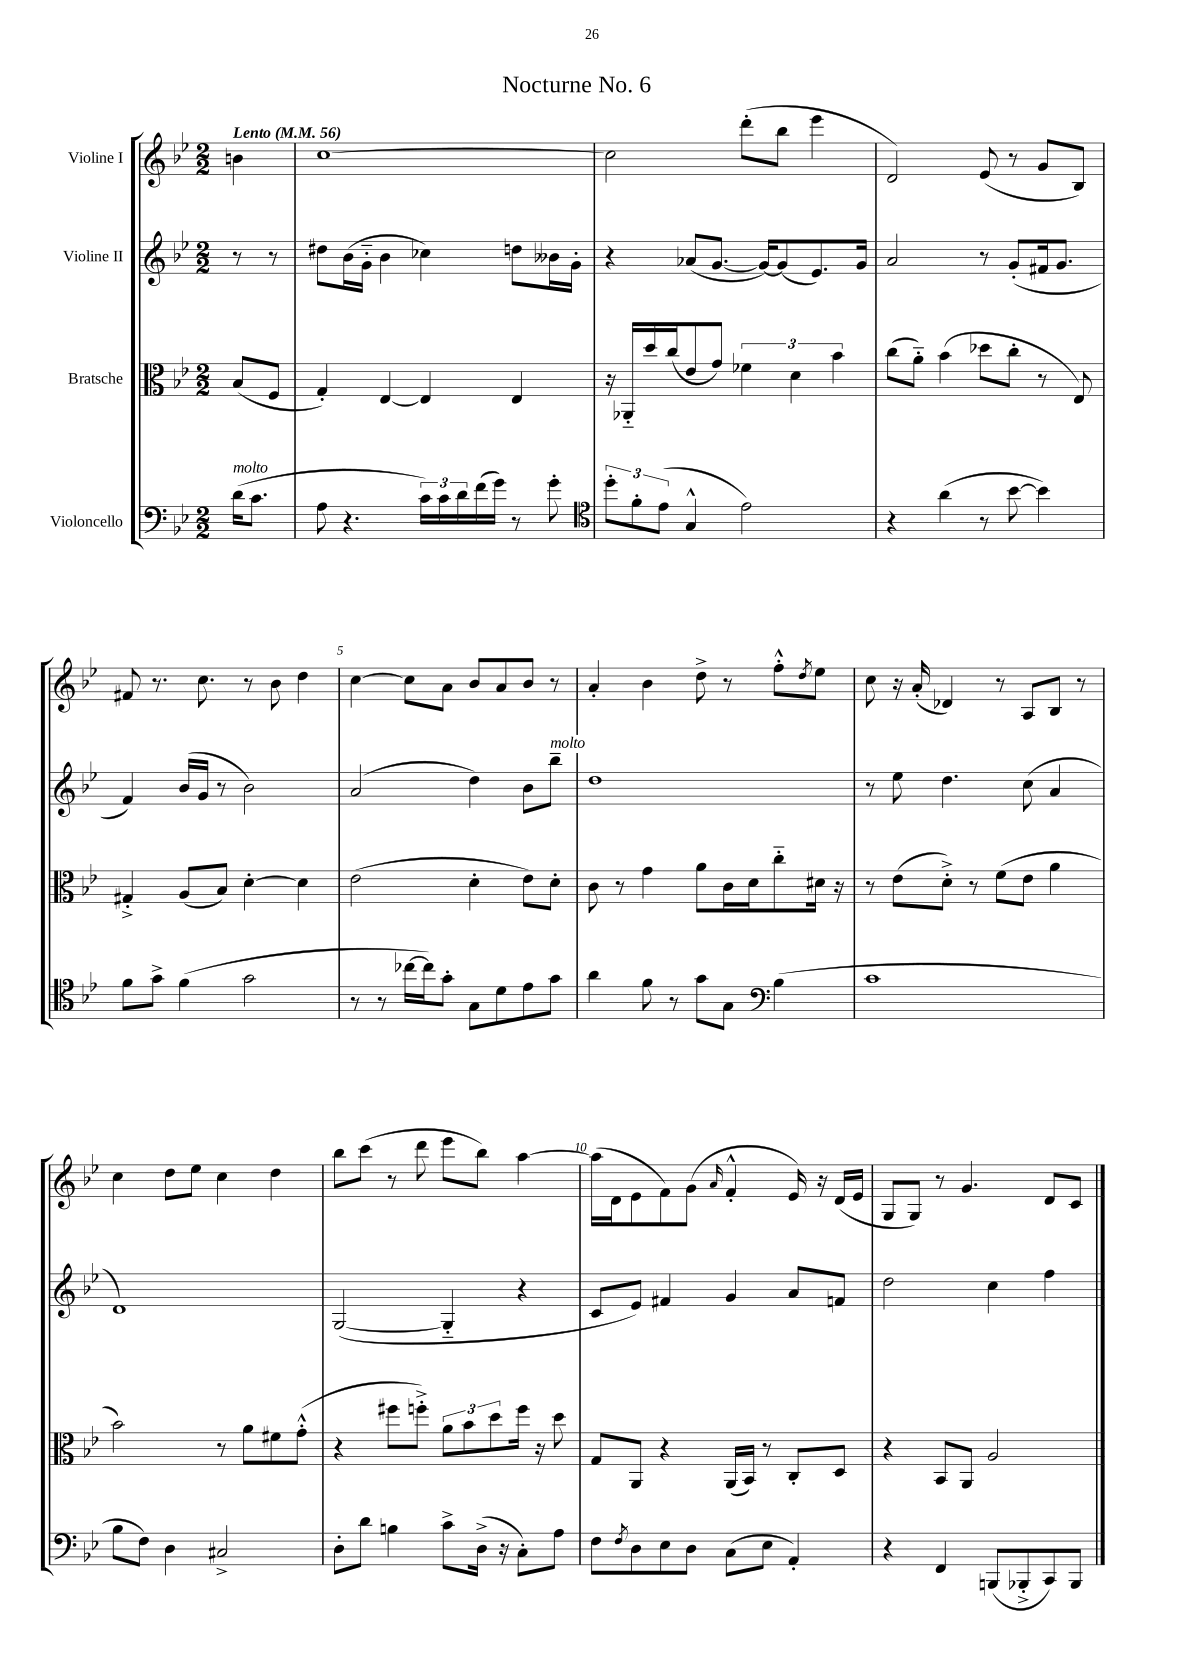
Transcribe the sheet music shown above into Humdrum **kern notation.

**kern	**kern	**kern	**kern
*staff4	*staff3	*staff2	*staff1
*clefF4	*clefC3	*clefG2	*clefG2
*k[b-e-]	*k[b-e-]	*k[b-e-]	*k[b-e-]
*M2/2	*M2/2	*M2/2	*M2/2
*MM56	*MM56	*MM56	*MM56
(16d\LK	(8B-/L	8r	4b\
8.c\J	.	.	.
.	8F/J	8r	.
=	=	=	=
8A\	4G'/)	8dd#\L	[1cc
4.r	.	(16b-\L	.
.	.	16g'~\JJ	.
.	[4E-/	4b-\	.
24c\LL)	4E-/]	4cc-\)	.
24c\	.	.	.
24d\	.	.	.
(16f\	.	.	.
16g\JJ)	.	.	.
8r	4E-/	8dd\L	.
8g'\	.	16b--\L	.
.	.	16g'\JJ	.
=	=	=	=
*clefC4	*	*	*
12dd'\L	16r	4r	2cc\]
.	16AA-'~/LL	.	.
12f'\	.	.	.
.	16dd/	.	.
(12e-\J	.	.	.
.	(16cc/J	.	.
4G^^/	8e-/	(8a-/L	.
.	8g/J)	[8.g/J	.
2e-\)	6f-\	.	(8ddd'\L
.	.	16g/_LK)	.
.	.	(8g/]	8bb-\J
.	6d\	.	.
.	.	8.e-/)	4eee-\
.	6b-\	.	.
.	.	16g/Jk	.
=	=	=	=
4r	(8cc\L	2a/	2d/)
.	8a'~\J)	.	.
(4a\	(4b-\	.	.
8r	8dd-\L	8r	(8e-/
[8b-\	8cc'\J	(8g'/L	8r
4b-\])	8r	16f#/k	8g/L
.	.	8.g/J	.
.	8E-/)	.	8B-/J)
=	=	=	=
8f\L	4G#'^/	4f/)	8f#/
8g^\J	.	.	8.r
(4f\	(8A/L	(16b-/LL	.
.	.	16g/JJ	8.cc\
.	8B-/J)	8r	.
2g\	[4d'\	2b-\)	8r
.	.	.	8b-\
.	4d\]	.	4dd\
=	=	=	=
8r	(2e-\	(2a/	[4cc\
8r	.	.	.
[16cc-\LL	.	.	8cc\]L
16cc-\]J)	.	.	.
8g'\J	.	.	8a\J
8G\L	4d'\	4dd\)	8b-/L
8d\	.	.	8a/
8e-\	8e-\L)	8b-\L	8b-/J
8g\J	8d'\J	8bb-~\J	8r
=	=	=	=
4a\	8c\	1dd	4a'/
.	8r	.	.
8f\	4g\	.	4b-\
8r	.	.	.
8g\L	8a\L	.	8dd^\
8G\J	16c\L	.	8r
.	16d\J	.	.
*clefF4	*	*	*
(4B-\	8cc'~\	.	8ff'^^\L
.	.	.	8qdd/
.	16d#\Jk	.	8ee-\J
.	16r	.	.
=	=	=	=
1c	8r	8r	8cc\
.	(8e-\L	8ee-\	16r
.	.	.	(16a'/
.	8d'^\J)	4.dd\	4d-/)
.	8r	.	.
.	(8f\L	.	8r
.	8e-\J	(8cc\	8A/L
.	4a\	4a/	8B-/J
.	.	.	8r
=	=	=	=
8B-\L	2b-\)	1d)	4cc\
8F\J)	.	.	.
4D\	.	.	8dd\L
.	.	.	8ee-\J
2C#^/	8r	.	4cc\
.	8a\L	.	.
.	8f#\	.	4dd\
.	(8g'^^\J	.	.
=	=	=	=
8D'\L	4r	([2G/	8bb-\L
8d\J	.	.	(8ccc\J
4B\	8ff#\L	.	8r
.	8ff'^\J)	.	8ddd\
8c^\L	12a\L	4G'~/]	8eee-\L
.	12b-\	.	.
(16D^\Jk	.	.	8bb-\J)
.	12dd\	.	.
16r	.	.	.
8C'\L)	16ff\Jk	4r	[4aa\
.	16r	.	.
8A\J	8dd\	.	.
=	=	=	=
8F\L	8G/L	8c/L	(16aa\]LL
.	.	.	16d\J
8qF/	.	.	.
8D\	8AA/J	8e-/J)	8e-\
8E-\	4r	4f#/	8f\)
8D\J	.	.	(8g\J
.	.	.	16qqa/
(8C\L	(16AA/LL	4g/	4f'^^/
.	16BB-/JJ)	.	.
8E-\J	8r	.	.
4AA'/)	8C'/L	8a/L	16e-/)
.	.	.	16r
.	8D/J	8f/J	(16d/LL
.	.	.	16e-/JJ
=	=	=	=
4r	4r	2dd\	8G/L
.	.	.	8G/J)
4FF/	8BB-/L	.	8r
.	8AA/J	.	4.g/
(8BBB/L	2A/	4cc\	.
8BBB-'^/	.	.	.
8CC/)	.	4ff\	8d/L
8BBB-/J	.	.	8c/J
==	==	==	==
*-	*-	*-	*-
